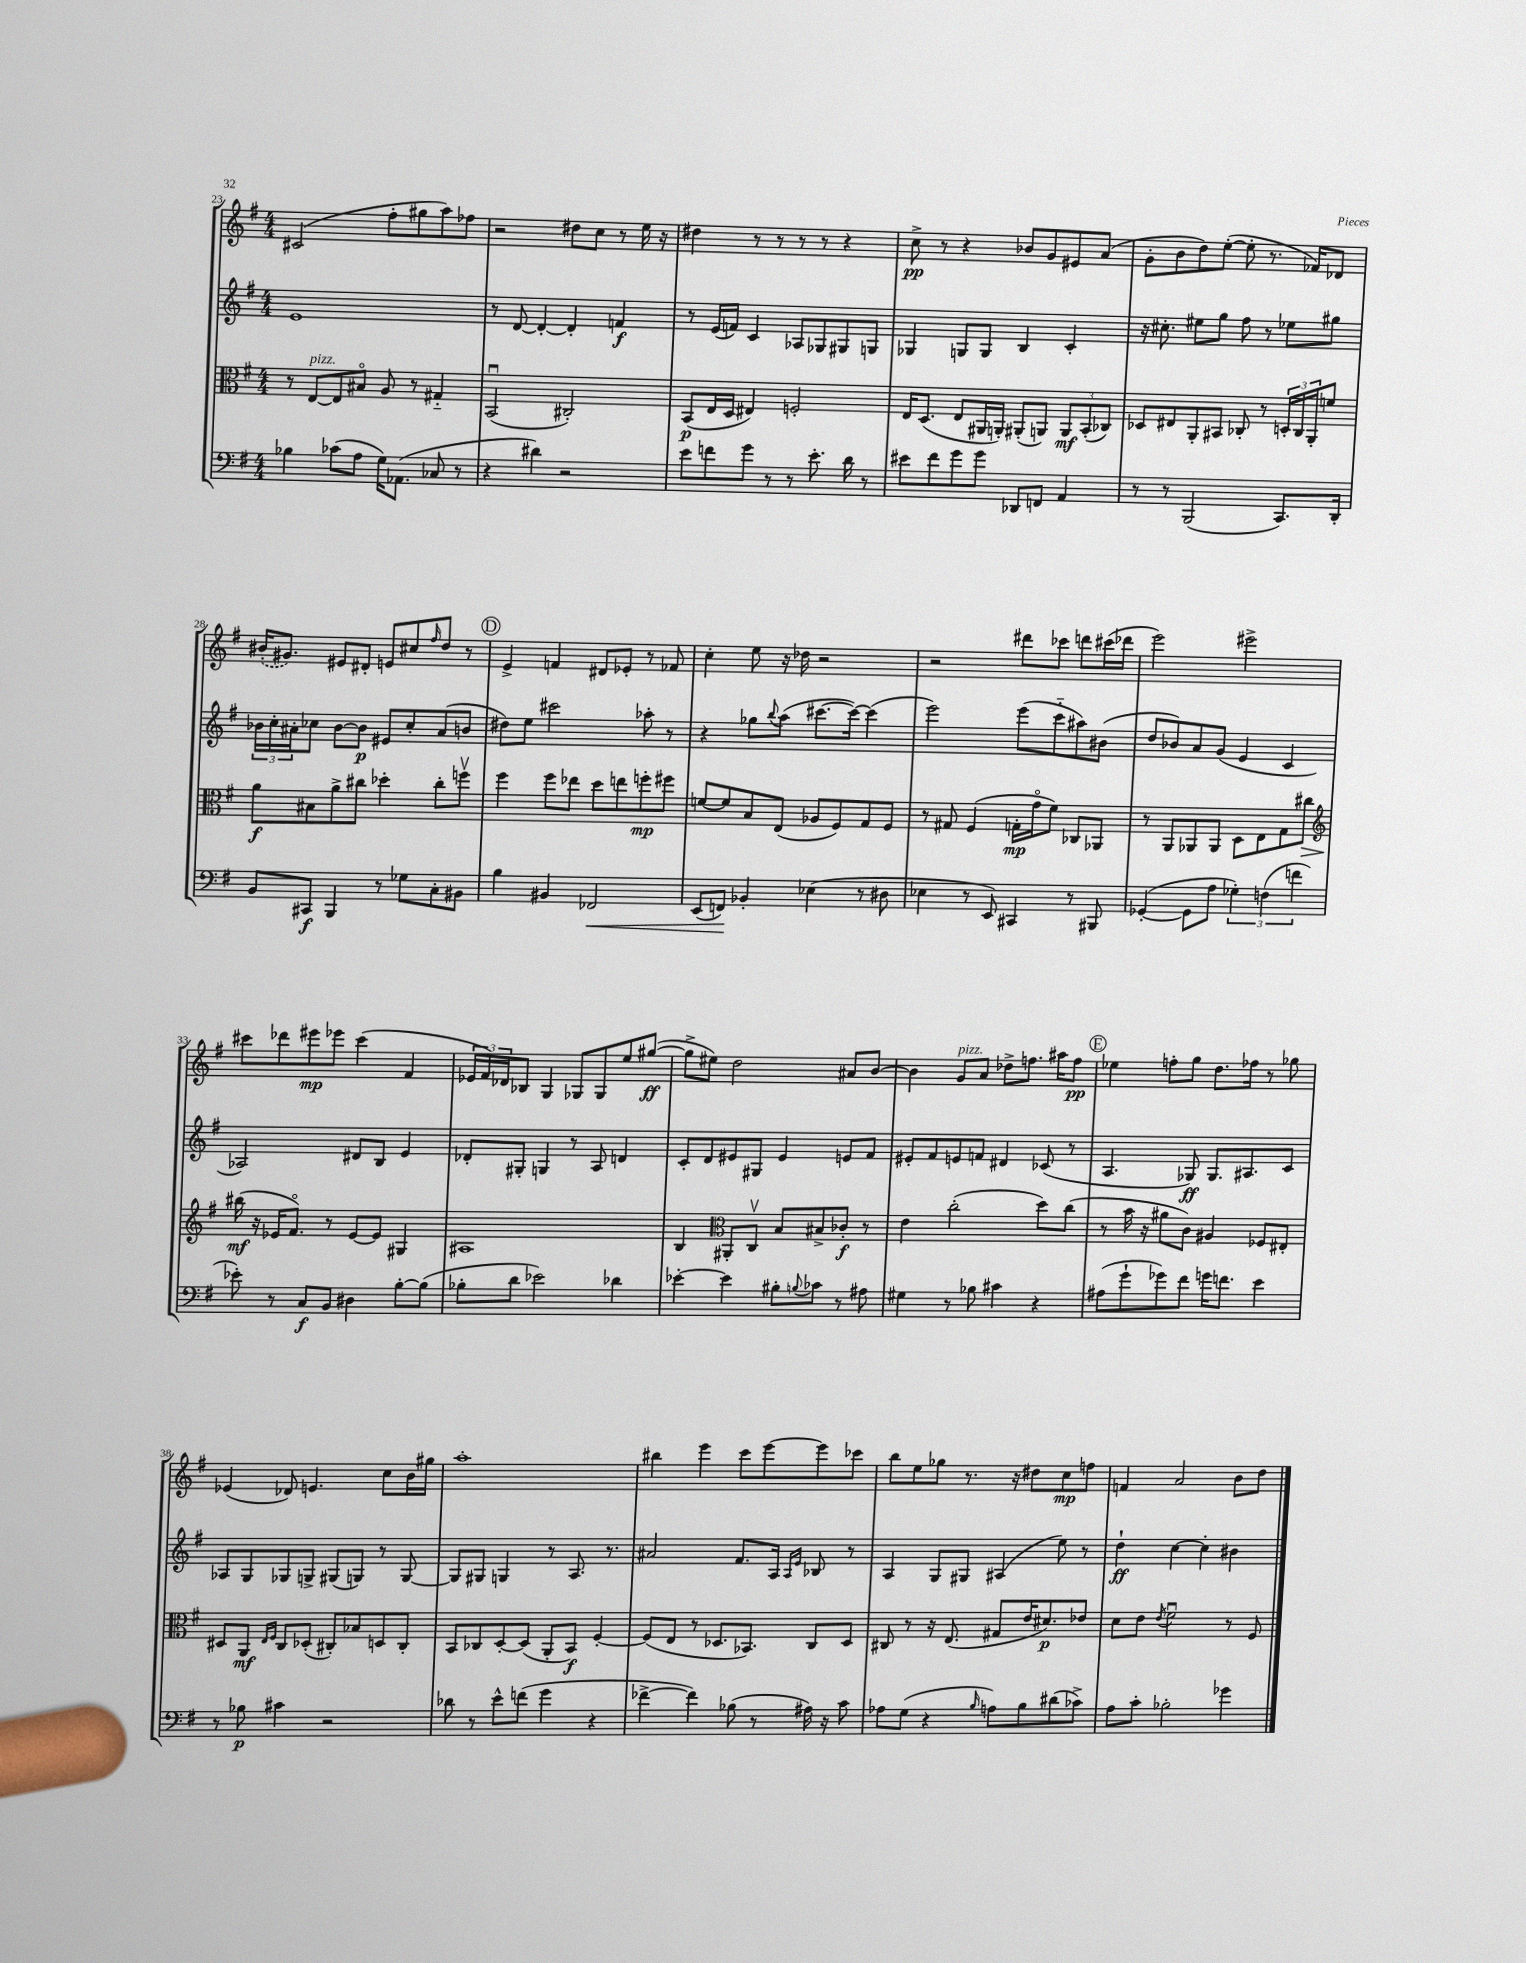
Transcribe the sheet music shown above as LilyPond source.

<<
\new StaffGroup <<
\new Staff = "s0" {
    \clef treble \key g \major \numericTimeSignature \time 4/4
    cis'2( fis''8-. gis''8 a''8) fes''8 |
    r2 dis''8 c''8 r8 e''16 r16 |
    dis''4 r8 r8 r8 r8 r4 |
    c''8->\pp r8 r4 bes'8 g'8 eis'8 a'8( |
    g'8-. b'8 d''8) e''8~-.( e''8-. r8. fes'16) des'8 |
    \once \slurDashed bis'16-.( gis'8.) eis'8 dis'8-. e'8 cis''8 \grace { fis''16 } d''8 r8 |
    \mark \markup { \circle "D" } e'4-> f'4 dis'8 ees'8-. r8 fes'8 |
    c''4-. e''8 r16 des''16 r2 |
    r2 dis'''8 ces'''8 d'''8 cis'''16( des'''16 |
    e'''2) eis'''2-> |
    cis'''8 des'''8 eis'''8\mp ees'''8 cis'''4( fis'4 |
    \tuplet 3/2 { ees'16 fis'16) des'16 } bes8 g4 ges8 ges8 e''8 gis''8~\ff( |
    gis''8-> eis''8) d''2 ais'8 b'8~ |
    b'4 g'8^\markup { \italic "pizz." } a'8 des''8-> f''8. ais''16 f''8\pp |
    \mark \markup { \circle "E" } ees''4 f''8-. g''8 d''8. fes''16 r8 ges''8 |
    ees'4( des'8) e'4. c''8 b'16 gis''16 |
    a''1-. |
    bis''4 e'''4 c'''8 e'''8~ e'''8 ces'''8 |
    b''8 e''8 ges''8 r8. r16 dis''8 c''8\mp f''8 |
    f'4 a'2 b'8 d''8 \bar "|." |
}
\new Staff = "s1" {
    \clef treble \key g \major \numericTimeSignature \time 4/4
    e'1 |
    r8 d'8~ d'4~-. d'4-. f'4\f |
    r8 e'16( f'16) c'4 aes8 ges8 gis8 g8 |
    ges4 g8 g8 b4 c'4-. |
    r16 cis''8.-. eis''8 g''8 fis''8 r8 ees''8 gis''8 |
    \tuplet 3/2 { bes'16 c''16-. ais'16-. } ces''8 bes'8~ bes'8\p eis'8 ces''8-. ais'8( b'8 |
    \mark \markup { \circle "D" } dis''8) e''8 cis'''2 aes''8-. r8 |
    r4 ges''8 \appoggiatura { b''8 } a''8( cis'''8.~ cis'''16~) cis'''4( |
    e'''2) e'''8( c'''8-_ ais''8) bis'8( |
    d''8 bes'8) a'8 g'8( e'4 c'4 |
    aes2) dis'8 b8 e'4 |
    des'8-. gis8-. g4 r8 a8 d'4 |
    c'8-. d'8 eis'8 gis8 eis'4 e'8 fis'8 |
    eis'8-. fis'8 e'8 f'8 dis'4 ces'8( r8 |
    \mark \markup { \circle "E" } a4. ges8\ff) ges8. ais8. c'8 |
    aes8 g8 ges8 g8-> gis8( g8) r8 g8~ |
    g8 gis8 g4 r8 a8. r8. |
    ais'2 fis'8. a16 \grace { a16 e'16 } bes8 r8 |
    a4 g8 gis8 ais4( e''8) r8 |
    d''4-!\ff c''4~ c''4-. bis'4 \bar "|." |
}
\new Staff = "s2" {
    \clef alto \key g \major \numericTimeSignature \time 4/4
    r8 e8~^\markup { \italic "pizz." } e8 bis8\flageolet a8 r8 gis4-_ |
    b,2\downbow( cis2-.) |
    b,8\p( e16 d16 eis4) f2-. |
    e16 d8.( e8 ais,16 a,16-.) ais,8-.( a,8) \tuplet 3/2 { a,8\mf b,8-.( ces8) } |
    des8 eis8 a,8-. bis,8 ces8-. r8 \tuplet 3/2 { d16-. ces16 a,16-. } f'8 |
    a'8\f bis8 a'8-> cis''8 des''4-. cis''8-. f''8\upbow |
    \mark \markup { \circle "D" } fis''4 fis''8 ees''8 d''8 e''8 f''8-.\mp fis''8 |
    f'8~ f'8 b8 e8( aes8 fis8) g8 fis8 |
    r8 gis8 fis4( g16-.\mp g'16\flageolet fis'8) ces8 aes,8 |
    r8 a,8 aes,8 aes,8 d8 e8 g8 cis''8\> |
    \clef treble bis''16\mf\!( r16 ees'16 fis'8.\flageolet) r8 ees'8~ ees'8 gis4 |
    ais1 |
    b4 \clef alto ais,8-. c8\upbow b8 bis8-> ces'8-.\f r8 |
    e'4 c''2-.( d''8) c''8( |
    \mark \markup { \circle "E" } r8 b'16 r16 ais'8 c'8) ais4 fes8 eis8-. |
    dis8 a,8\mf \grace { e16 fis16 } c8 des8-.( cis8-.) bes8 d8 cis8-. |
    b,8 ces8 d8~-. d8( a,8-. b,8\f) fis4~-. |
    fis8( e8 r8 des8. bes,8.) c8 des8 |
    cis8 r8 r16 e8.( gis8 e'16 dis'8.\p) ees'8 |
    d'8 e'8 \acciaccatura { e'8 } fis'2\downbow r8 fis8 \bar "|." |
}
\new Staff = "s3" {
    \clef bass \key g \major \numericTimeSignature \time 4/4
    bes4 ces'8( a8 g16) aes,8.( ces8 r8 |
    r4 dis'4) r2 |
    e'8 f'8 g'8 r8 r8 e'8.-. d'16 r8 |
    eis'8 fis'8 g'8 g'8 des,8 f,8 a,4 |
    r8 r8 b,,2( c,8.) d,16-. |
    b,8 cis,8\f b,,4 r8 ges8 c8-. bis,8 |
    \mark \markup { \circle "D" } b4 bis,4 fes,2\< |
    e,8( f,8\!) bes,4-. ees4( r8 dis8 |
    ees4 r8 e,8) cis,4 r8 bis,,8 |
    ges,4~-.( ges,8 a8 \tuplet 3/2 { ges4-.) f4( f'4 } |
    ees'8-.) r8 c8\f b,8 dis4 b8~-. b8( |
    bes8-. d'8 ees'2) des'4 |
    ees'4~-. ees'4 bis8-. \appoggiatura { b8 } ces'8 r8 ais8 |
    gis4 r8 bes8 cis'4 r4 |
    \mark \markup { \circle "E" } ais8( g'8-! ges'8) fis'8 g'16 f'8. e'4 |
    r8 bes8\p cis'4 r2 |
    des'8 r8 e'8-^ f'8( g'4 r4 |
    fes'4~-> fes'4) bes8( r8 ais16) r16 c'8 |
    aes8 g8( r4 \grace { b16 } a8) b8 dis'8( ces'8->) |
    a8 c'8-. bes2-. ges'4 \bar "|." |
}
>>
>>
\layout { \context { \Score currentBarNumber = #23 } }
